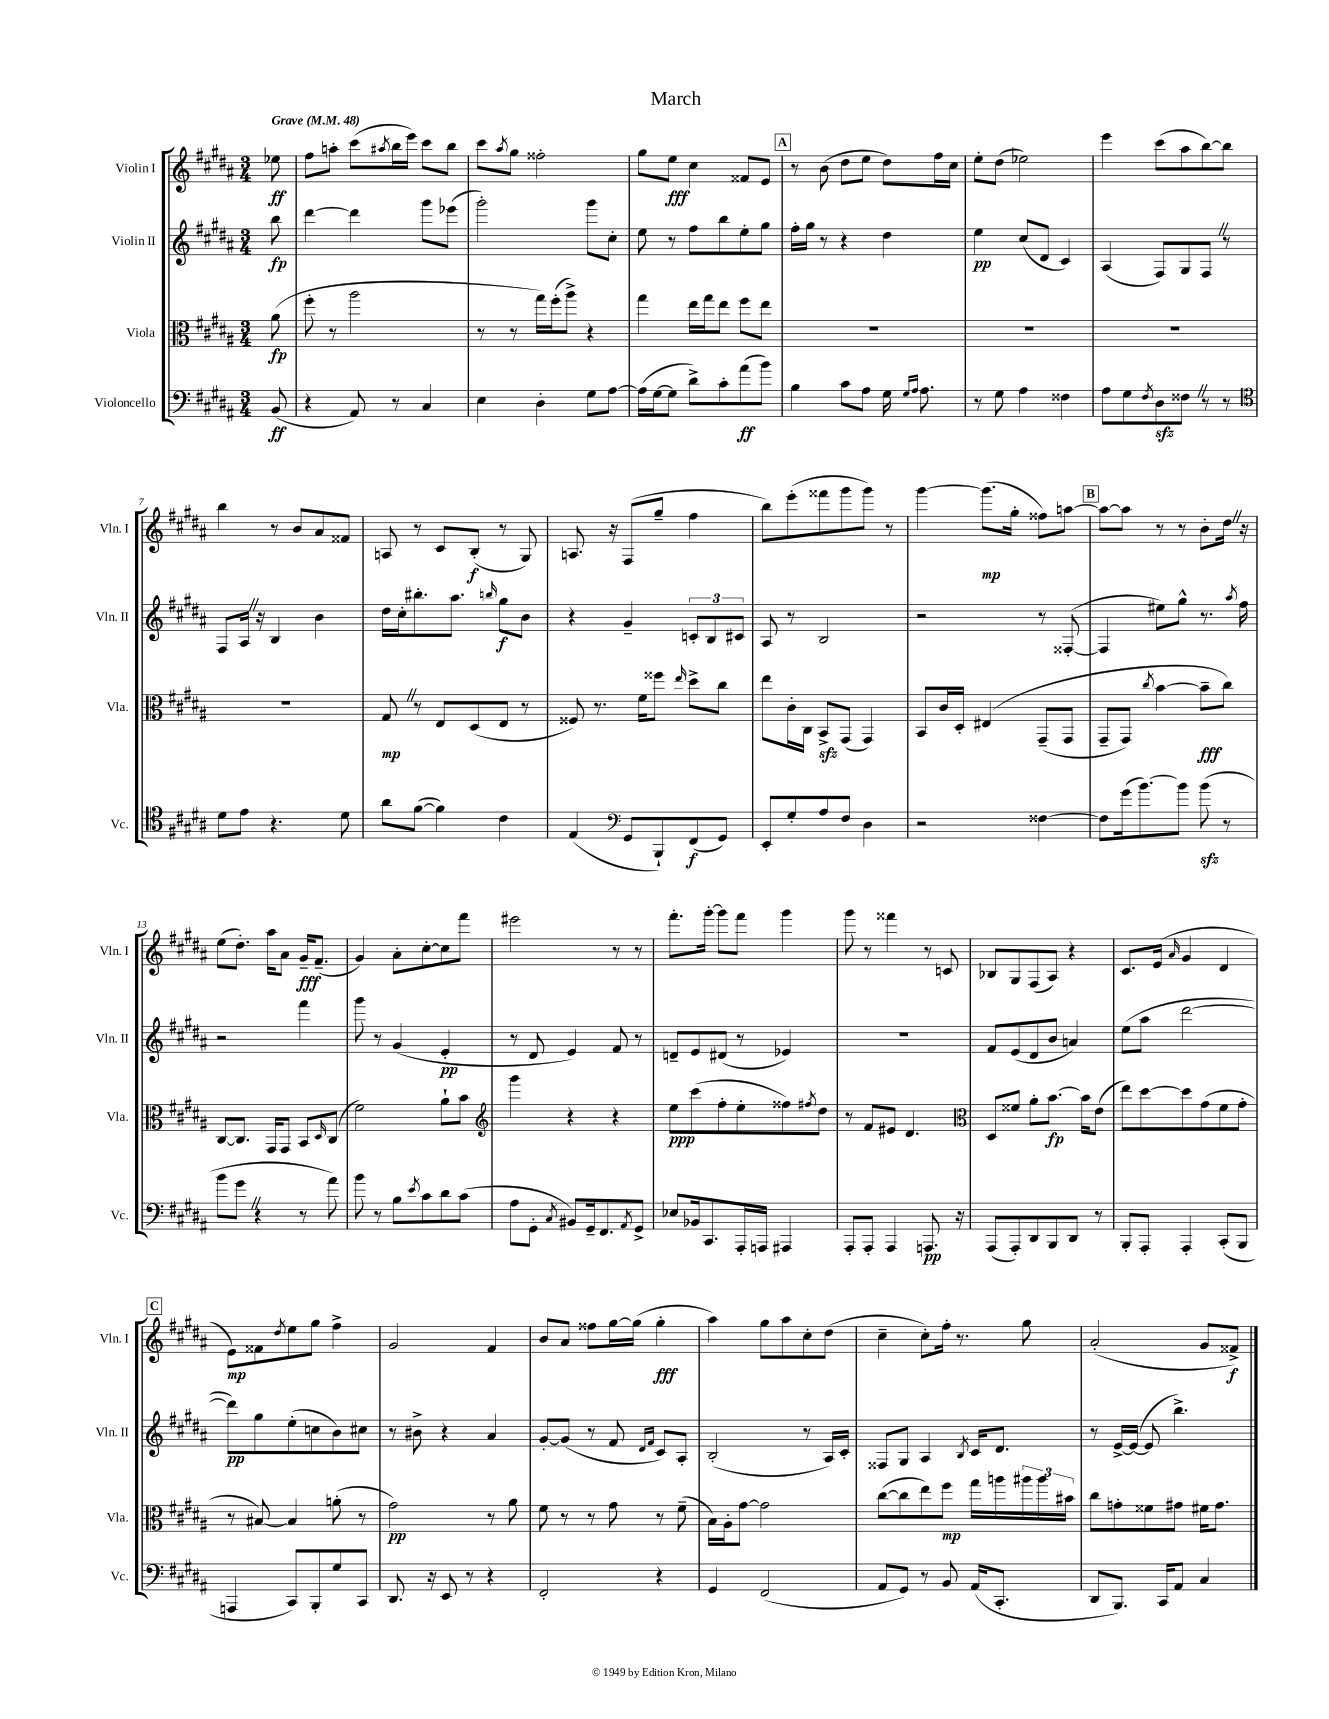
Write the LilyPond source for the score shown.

\header { title = "March" }
<<
\new StaffGroup <<
\new Staff = "s0" \with { instrumentName = "Violin I" shortInstrumentName = "Vln. I" } {
    \clef treble \key b \major \numericTimeSignature \time 3/4 \partial 8 \tempo "Grave" 4 = 48
    ees''8\ff |
    fis''8 a''8-. cis'''8( \acciaccatura { ais''8 } b''16 e'''16) cis'''8 b''8 |
    cis'''8 \acciaccatura { ais''8 } gis''8 fisis''2-. |
    gis''8 e''8\fff cis''4 fisis'8 e'8 |
    \mark \markup { \box "A" } r8 b'8( dis''8 e''8 dis''8) fis''16 cis''16 |
    e''8-. dis''8( ees''2) |
    e'''4 cis'''8( ais''8 b''8~) b''8 |
    b''4 r8 b'8 ais'8 fisis'8 |
    a8 r8 cis'8 b8-.\f( r8 gis8) |
    a8. r16 fis8( gis''8-- fis''4 |
    b''8) e'''8-.( fisis'''8 gis'''8 gis'''8) r8 |
    gis'''4~ gis'''8.\mp( gis''16-. fisis''8) a''8~ |
    \mark \markup { \box "B" } a''8~ a''8 r8 r8 b'8-. dis''16 \once \override BreathingSign.text = \markup { \musicglyph "scripts.caesura.straight" } \breathe r16 |
    e''8( dis''8.-.) ais''16 ais'8 gis'16--\fff fis'8.--( |
    gis'4) ais'8-. cis''8~-. cis''8 fis'''8 |
    eis'''2 r8 r8 |
    fis'''8.-. gis'''16~-. gis'''8 fis'''8 gis'''4 |
    gis'''8 r8 fisis'''4 r8 c'8 |
    bes8 gis8 fis8( ais8) r4 |
    cis'8. e'16( \grace { ais'16 } gis'4 dis'4 |
    \mark \markup { \box "C" } e'8\mp) fisis'8 \acciaccatura { dis''8 } e''8 gis''8 fis''4-> |
    gis'2 fis'4 |
    b'8 ais'8 fisis''8 gis''16~ gis''16( gis''4-.\fff |
    ais''4) gis''8 ais''8 cis''8-. dis''8( |
    cis''4-- cis''8-.) fis''16-. r8. gis''8 |
    ais'2-.( gis'8 fisis'8->\f) \bar "|." |
}
\new Staff = "s1" \with { instrumentName = "Violin II" shortInstrumentName = "Vln. II" } {
    \clef treble \key b \major \numericTimeSignature \time 3/4 \partial 8
    b''8\fp |
    dis'''4~ dis'''4 gis'''8 ees'''8( |
    gis'''2-.) gis'''8 cis''8-. |
    e''8 r8 fis''8 b''8 e''8-. gis''8 |
    \mark \markup { \box "A" } fis''16-. gis''16 r8 r4 dis''4 |
    e''4\pp cis''8( dis'8 cis'4) |
    ais4( fis8) gis8 fis8 \once \override BreathingSign.text = \markup { \musicglyph "scripts.caesura.straight" } \breathe r8 |
    fis8 ais16 \once \override BreathingSign.text = \markup { \musicglyph "scripts.caesura.straight" } \breathe r16 b4 b'4 |
    dis''16 cis''16-. bis''8.-. ais''8. \grace { b''16 } gis''8\f b'8 |
    r4 gis'4-- \tuplet 3/2 { c'8-. b8 cis'8 } |
    ais8 r8 b2 |
    r2 r8 fisis8~-.( |
    \mark \markup { \box "B" } fisis4 eis''8) gis''8-^ r8. \acciaccatura { ais''8 } fis''16 |
    r2 fis'''4 |
    gis'''8 r8 gis'4( e'4-.\pp |
    r8 dis'8 e'4) fis'8 r8 |
    d'8-- e'8 dis'8( r8 ees'4) |
    R2. |
    fis'8 e'8( dis'8 b'8 a'4) |
    e''8( ais''8 dis'''2~ |
    \mark \markup { \box "C" } dis'''8\pp) gis''8 e''8-.( c''8 b'8) cis''8 |
    r8 bis'8-> r4 ais'4 |
    gis'8~-. gis'8( r8 fis'8 \grace { dis'16 fis'16 } cis'8) ais8-. |
    b2-.( r8 ais16) cis'16-. |
    fisis8 gis8 ais4 \acciaccatura { b8 } cis'16 dis'8. |
    r8 e'16~-> e'16~( e'8 b''4.->) \bar "|." |
}
\new Staff = "s2" \with { instrumentName = "Viola" shortInstrumentName = "Vla." } {
    \clef alto \key b \major \numericTimeSignature \time 3/4 \partial 8
    ais'8\fp( |
    fis''8-. r8 ais''2 |
    r8 r8 gis''16) fis''16-.( ais''8->) r4 |
    gis''4 e''16 gis''16 e''8 fis''8 e''8 |
    \mark \markup { \box "A" } R2. |
    R2. |
    R2. |
    R2. |
    gis8\mp \once \override BreathingSign.text = \markup { \musicglyph "scripts.caesura.straight" } \breathe r8 e8 dis8( e8 r8 |
    fisis8) r8. fis'16 fisis''8 \grace { e''16 } dis''8-> cis''8 |
    e''8 cis'16-. cis16 b,8->\sfz gis,8( gis,4) |
    b,8 cis'16 dis16-. eis4\( gis,8--( gis,8 |
    \mark \markup { \box "B" } gis,8-- gis,8) \acciaccatura { cis''8 } b'4~ b'8--\fff cis''8\) |
    cis8~ cis8. gis,16 gis,8 b,8 \grace { dis16 } cis8( |
    fis'2) ais'8-! b'8 |
    \clef treble gis'''4 r4 r4 |
    e''8\ppp cis'''8( fis''8-. e''8-. fisis''8) \acciaccatura { fis''8 } dis''8 |
    r8 fis'8 eis'8 dis'4. |
    \clef alto dis8 fisis'8 ais'8-. b'8.~\fp b'16 e'8( |
    e''8) dis''8~ dis''8 gis'8( fis'8 gis'8-. |
    \mark \markup { \box "C" } r8 bis8~) bis4 a'8-.( r8 |
    gis'2\pp) r8 ais'8 |
    fis'8 r8 r8 gis'8 r8 fis'8--( |
    b16) ais16-. gis'8~ gis'2 |
    cis''8~( cis''8 e''8) fis''8\mp gis''16 a''16 \tuplet 3/2 { ais''16 ais''16 bis'16 } |
    cis''8 g'8-. fisis'8 gis'8 fis'16 gis'8. \bar "|." |
}
\new Staff = "s3" \with { instrumentName = "Violoncello" shortInstrumentName = "Vc." } {
    \clef bass \key b \major \numericTimeSignature \time 3/4 \partial 8
    b,8\ff( |
    r4 ais,8) r8 cis4 |
    e4 dis4-. gis8 ais8~ |
    ais16( gis16~ gis8 dis'8->) cis'8-. ais'8\ff( b'8) |
    \mark \markup { \box "A" } b4 cis'8 ais8 gis16 \grace { gis16 ais16 } ais8. |
    r8 gis8 ais4 fisis4 |
    ais8 gis8 \acciaccatura { fis8 } dis8\sfz fisis8 \once \override BreathingSign.text = \markup { \musicglyph "scripts.caesura.straight" } \breathe r8 r8 |
    \clef tenor dis'8 e'8 r4. dis'8 |
    ais'8 fis'8~( fis'4) cis'4 |
    e4( \clef bass gis,8 b,,8-!) fis,8\f( gis,8) |
    e,8-. gis8-. ais8 fis8 dis4 |
    r2 fisis4~ |
    \mark \markup { \box "B" } fisis8 gis'16( b'8.~) b'8 b'8\sfz( r8 |
    b'8 gis'8 \once \override BreathingSign.text = \markup { \musicglyph "scripts.caesura.straight" } \breathe r4 r8 ais'8) |
    b'8 r8 b8 \acciaccatura { e'8 } cis'8 dis'8 cis'8( |
    ais8 gis,8-. \acciaccatura { cis8 } bis,8) gis,16-- fis,8. \acciaccatura { ais,8 } gis,8-> |
    ees8 bes,16 cis,8. ais,,16-. a,,16 ais,,4 |
    ais,,8-. ais,,8-. ais,,4 a,,8.\pp r16 |
    ais,,8( ais,,8-.) dis,8 b,,8 dis,8 r8 |
    b,,8-. ais,,8-. ais,,4-. cis,8-.( b,,8 |
    \mark \markup { \box "C" } a,,4 cis,8) b,,8-. gis8 cis,8 |
    dis,8. r16 e,8 r8 r4 |
    fis,2-. r4 |
    gis,4 fis,2( |
    ais,8 gis,8) r8 b,8 ais,16( cis,8.-. |
    dis,8 b,,8.) cis,16 ais,8 cis4 \bar "|." |
}
>>
>>
